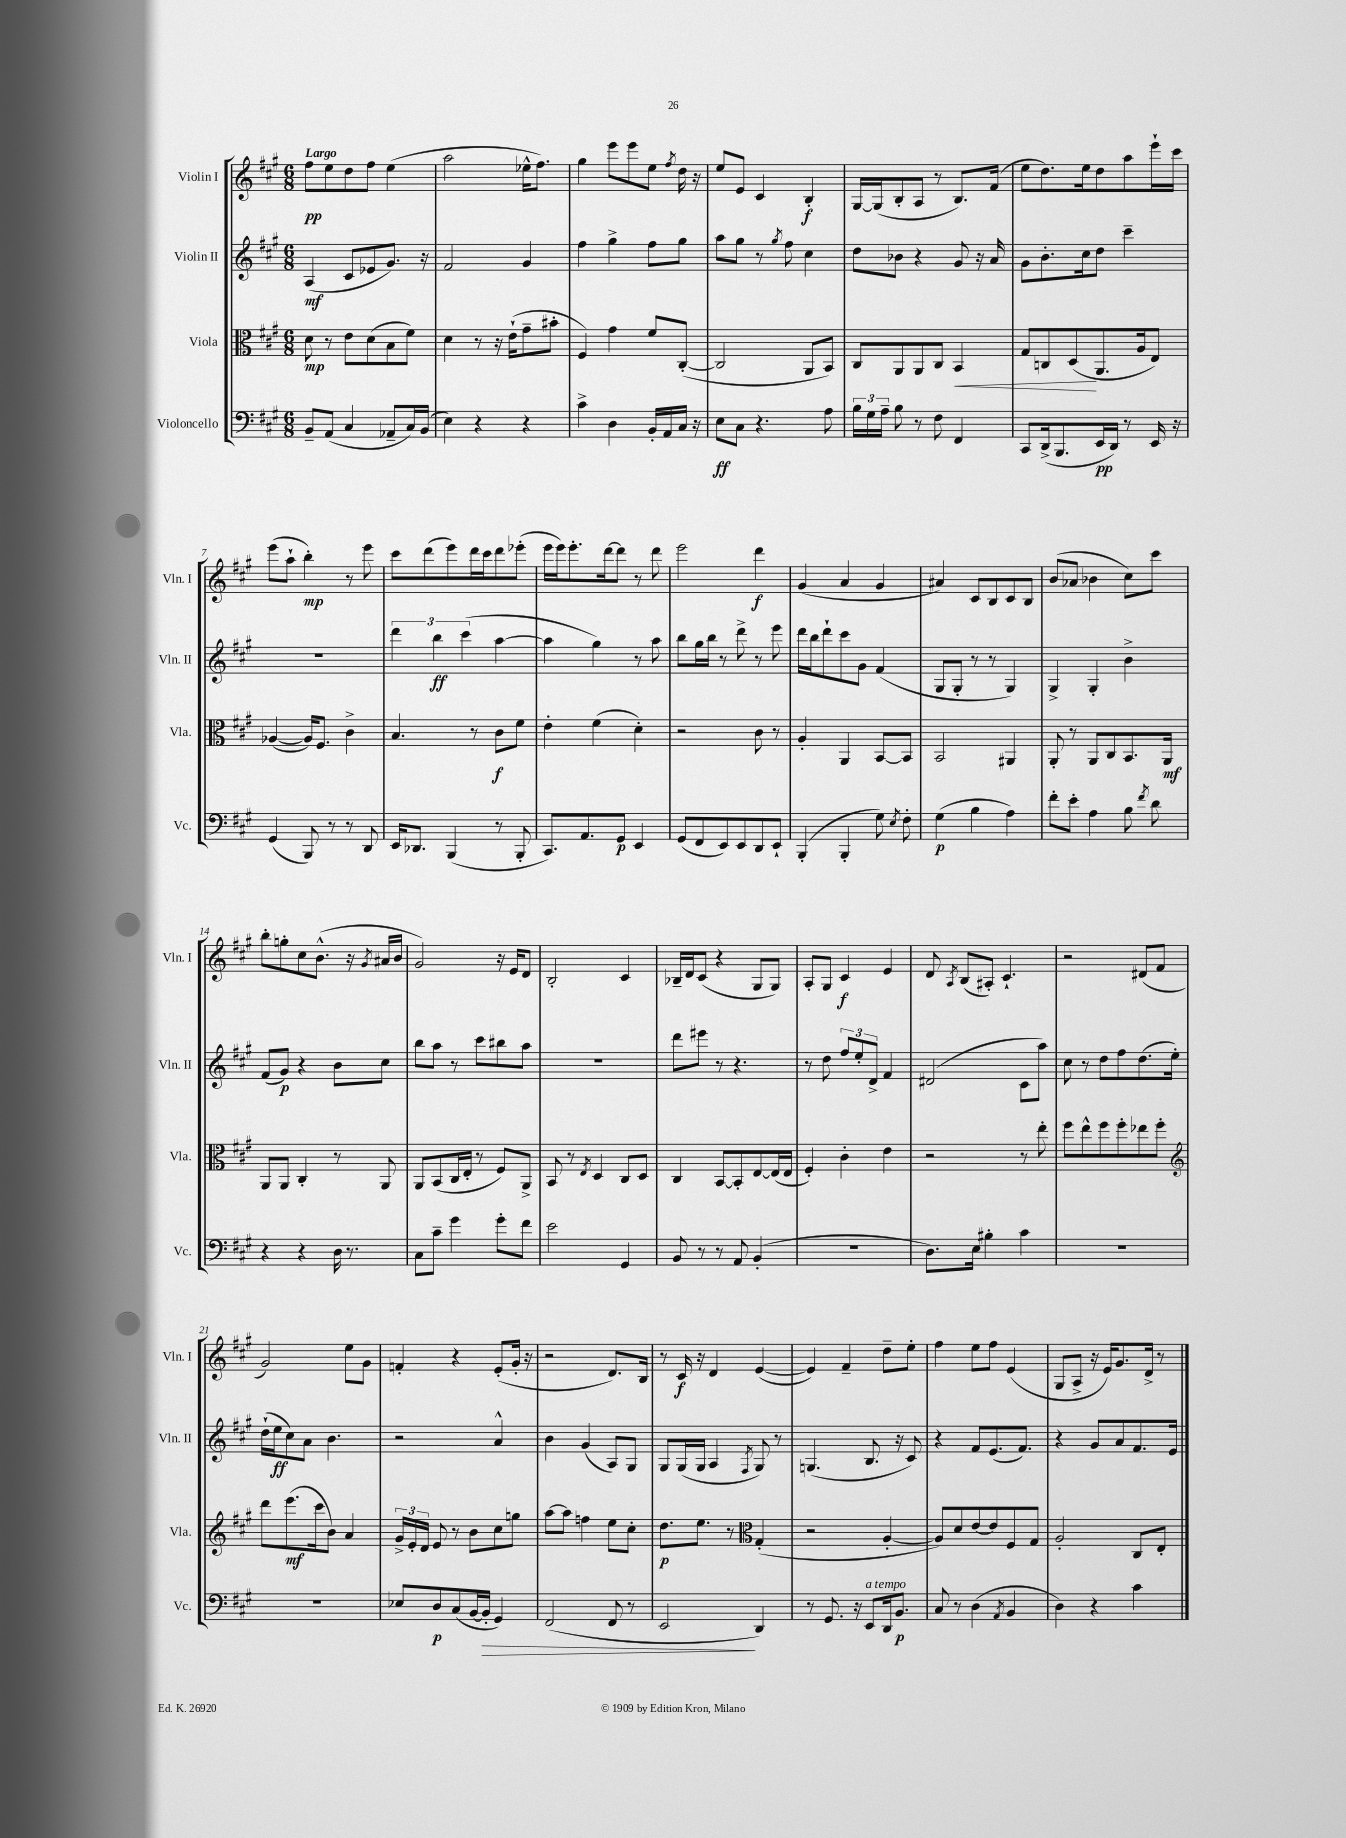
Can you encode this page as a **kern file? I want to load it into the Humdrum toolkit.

**kern	**dynam	**kern	**dynam	**kern	**dynam	**kern	**dynam
*part4	*part4	*part3	*part3	*part2	*part2	*part1	*part1
*staff4	*staff4	*staff3	*staff3	*staff2	*staff2	*staff1	*staff1
*I"Violoncello	*	*I"Viola	*	*I"Violin II	*	*I"Violin I	*
*I'Vc.	*	*I'Vla.	*	*I'Vln. II	*	*I'Vln. I	*
*clefF4	*	*clefC3	*	*clefG2	*	*clefG2	*
*k[f#c#g#]	*	*k[f#c#g#]	*	*k[f#c#g#]	*	*k[f#c#g#]	*
*M6/8	*	*M6/8	*	*M6/8	*	*M6/8	*
=1	=1	=1	=1	=1	=1	=1	=1
!	!	!	!	!	!	!LO:TX:a:B:t=Largo	!
8BB~/L	.	8d\	mp	(4A/	mf	8ff#\L	pp
(8AA/J	.	8r	.	.	.	8ee\	.
4C#/	.	8e\L	.	8c#/L	.	8dd\	.
.	.	(8d\	.	8e-X/	.	8ff#\J	.
8AA-X~/L	.	8B\	.	8.g#/J)	.	(4ee\	.
16C#/L)	.	8f#\J)	.	.	.	.	.
(16BB/JJ	.	.	.	16r	.	.	.
=2	=2	=2	=2	=2	=2	=2	=2
4E\)	.	4d\	.	2f#/	.	2aa\	.
4r	.	8r	.	.	.	.	.
.	.	16r	.	.	.	.	.
.	.	(16e`\KL	.	.	.	.	.
4r	.	8g#~\	.	4g#/	.	16ee-X^^\KL	.
.	.	.	.	.	.	8.ff#\J)	.
.	.	8b#X'\J	.	.	.	.	.
=3	=3	=3	=3	=3	=3	=3	=3
4c#^\	.	4F#/)	.	4ff#\	.	4gg#\	.
4D\	.	4g#\	.	4gg#^\	.	8eee\L	.
.	.	.	.	.	.	8eee\	.
16BB'/LL	.	8f#/L	.	8ff#\L	.	8ee\J	.
16AA/	.	.	.	.	.	.	.
.	.	.	.	.	.	8qff#/	.
16C#/JJ	.	([8C#'/J	.	8gg#\J	.	16dd\	.
16r	.	.	.	.	.	16r	.
=4	=4	=4	=4	=4	=4	=4	=4
8E\L	ff	2C#/]	.	8aa\L	.	8ee/L	.
8C#\J	.	.	.	8gg#\J	.	8e/J	.
4.r	.	.	.	8r	.	4c#/	.
.	.	.	.	8qgg#/	.	.	.
.	.	.	.	8ff#\	.	.	.
.	.	8AA/L	.	4cc#\	.	4B'/	f
8A\	.	8BB/J)	.	.	.	.	.
=5	=5	=5	=5	=5	=5	=5	=5
24B\LL	.	8C#/L	.	8dd\L	.	[16G#/LL	.
24G#\	.	.	.	.	.	.	.
.	.	.	.	.	.	(16G#/J]	.
24A~\JJ	.	.	.	.	.	.	.
8B\	.	8AA/	.	8b-X\J	.	8B'/	.
8r	.	8AA/	.	4r	.	8A/J	.
8F#\	.	8C#/J	.	.	.	8r	.
!	!	!	!LO:HP:b	!	!	!	!
4FF#/	.	4BB/	<	8g#/	.	8.B/L)	.
.	.	.	.	16r	.	.	.
.	.	.	.	16a/	.	(16f#/Jk	.
=6	=6	=6	=6	=6	=6	=6	=6
8CC#/L	.	8G#/L	.	8g#\L	.	8ee\L	.
(16DD^/k	.	8Cn/	.	8.b'\	.	8.dd\)	.
8.BBB/	.	.	.	.	.	.	.
.	.	(8D/	.	.	.	.	.
.	.	.	.	16cc#\k	.	16ee\k	.
16EE/L	pp	8.AA/	[	8dd\J	.	8dd\	.
16DD/JJ)	.	.	.	.	.	.	.
8r	.	.	.	4ccc#~\	.	8aa\	.
.	.	16A/k	.	.	.	.	.
16EE/	.	8E/J)	.	.	.	16eee`\L	.
16r	.	.	.	.	.	16ccc#\JJ	.
!!LO:LB:g=z
=7	=7	=7	=7	=7	=7	=7	=7
(4GG#/	.	([4A-X/	.	2.r	.	(8eee\L	.
.	.	.	.	.	.	8aa`\J	.
8BBB/)	.	16A-/KL])	.	.	.	4bb'\)	mp
.	.	8.F#/J	.	.	.	.	.
8r	.	.	.	.	.	.	.
8r	.	4c#^\	.	.	.	8r	.
8DD/	.	.	.	.	.	8eee\	.
=8	=8	=8	=8	=8	=8	=8	=8
16EE/KL	.	4.B/	.	6ddd\	.	8ccc#\L	.
8.DD-X/J	.	.	.	.	.	.	.
.	.	.	.	.	.	(8ddd\	.
.	.	.	.	6bb\	ff	.	.
(4BBB/	.	.	.	.	.	8eee\)	.
.	.	.	.	(6ccc#\	.	.	.
.	.	8r	.	.	.	16ddd\L	.
.	.	.	.	.	.	16ccc#\J	.
8r	.	8c#\L	f	[4aa\	.	8ddd\	.
8BBB'/	.	8f#\J	.	.	.	(8eee-X'\J	.
=9	=9	=9	=9	=9	=9	=9	=9
8.CC#/L)	.	4e'\	.	4aa\]	.	16eee\LL	.
.	.	.	.	.	.	16eee\J)	.
.	.	.	.	.	.	8.eee'\	.
8.AA/	.	.	.	.	.	.	.
.	.	(4f#\	.	4gg#\)	.	.	.
.	.	.	.	.	.	[16ddd\k	.
8GG#/J	p	.	.	.	.	8ddd\J]	.
4EE/	.	4d'\)	.	8r	.	8r	.
.	.	.	.	8aa\	.	8ddd\	.
=10	=10	=10	=10	=10	=10	=10	=10
(8GG#/L	.	2r	.	8bb\L	.	2eee\	.
8FF#/	.	.	.	16gg#\L	.	.	.
.	.	.	.	16bb\JJ	.	.	.
8EE/)	.	.	.	8r	.	.	.
8EE/	.	.	.	8ddd^\	.	.	.
8DD/	.	8c#\	.	8r	.	4ddd\	f
8EE`/J	.	8r	.	8eee\	.	.	.
=11	=11	=11	=11	=11	=11	=11	=11
(4BBB'/	.	4A'/	.	16ddd\LL	.	(4g#/	.
.	.	.	.	16bb\J	.	.	.
.	.	.	.	8ddd`\	.	.	.
4BBB'/	.	4AA/	.	8ccc#\	.	4a/	.
.	.	.	.	8g#\J	.	.	.
8G#\)	.	[8BB/L	.	(4f#/	.	4g#/	.
8qE/	.	.	.	.	.	.	.
8F#'\	.	8BB/J]	.	.	.	.	.
=12	=12	=12	=12	=12	=12	=12	=12
(4G#\	p	2BB/	.	8G#/L	.	4a#X/)	.
.	.	.	.	8G#'/J	.	.	.
4B\	.	.	.	8r	.	8c#/L	.
.	.	.	.	8r	.	8B/	.
4A\)	.	4AA#X/	.	4G#/)	.	8c#/	.
.	.	.	.	.	.	8B/J	.
=13	=13	=13	=13	=13	=13	=13	=13
8f#'\L	.	8AA'/	.	4G#^/	.	(8b/L	.
8e'\J	.	8r	.	.	.	8a-X/J	.
4A\	.	8AA/L	.	4G#'/	.	4b-X\	.
.	.	8C#/	.	.	.	.	.
8B\	.	8.BB/	.	4b^\	.	8cc#\L)	.
8qf#/	.	.	.	.	.	.	.
8d\	.	.	.	.	.	8ccc#\J	.
.	.	16AA/Jk	mf	.	.	.	.
!!LO:LB:g=z
=14	=14	=14	=14	=14	=14	=14	=14
4r	.	8AA/L	.	(8f#/L	.	8bb'\L	.
.	.	8AA/J	.	8g#/J)	p	8ggn'\	.
4r	.	4C#'/	.	4r	.	8cc#\	.
.	.	.	.	.	.	(8.b^^\J	.
16D\	.	8r	.	8b\L	.	.	.
8.r	.	.	.	.	.	16r	.
.	.	.	.	.	.	8qg#/	.
.	.	8AA/	.	8cc#\J	.	16a#X/LL	.
.	.	.	.	.	.	16b/JJ	.
=15	=15	=15	=15	=15	=15	=15	=15
8C#\L	.	8AA/L	.	8bb\L	.	2g#/)	.
8c#~\J	.	(8BB/	.	8aa\J	.	.	.
4g#\	.	16C#/L	.	8r	.	.	.
.	.	16E'/JJ	.	.	.	.	.
.	.	8r	.	8ccc#\L	.	.	.
8g#'\L	.	8F#/L)	.	8bb#X\	.	16r	.
.	.	.	.	.	.	16e/KL	.
8f#\J	.	8AA^/J	.	8aa\J	.	8d/J	.
=16	=16	=16	=16	=16	=16	=16	=16
2e\	.	8BB/	.	2.r	.	2B'/	.
.	.	8r	.	.	.	.	.
.	.	8qE/	.	.	.	.	.
.	.	4D/	.	.	.	.	.
4GG#/	.	8C#/L	.	.	.	4c#/	.
.	.	8D/J	.	.	.	.	.
=17	=17	=17	=17	=17	=17	=17	=17
8BB/	.	4C#/	.	8ddd\L	.	16B-X~/LL	.
.	.	.	.	.	.	16d/J	.
8r	.	.	.	8eee#X\J	.	(8c#/J	.
8r	.	[8BB/L	.	8r	.	4r	.
8AA/	.	8BB'/]	.	4.r	.	.	.
(4BB'/	.	[8E/	.	.	.	8G#/L	.
.	.	(16E/L]	.	.	.	8G#/J)	.
.	.	16E/JJ	.	.	.	.	.
=18	=18	=18	=18	=18	=18	=18	=18
2.r	.	4F#'/)	.	8r	.	8A'/L	.
.	.	.	.	8dd\	.	8G#/J	.
.	.	4c#'\	.	12ff#/L	.	4c#/	f
.	.	.	.	12ee'/	.	.	.
.	.	.	.	12d^/J	.	.	.
.	.	4e\	.	4f#/	.	4e/	.
=19	=19	=19	=19	=19	=19	=19	=19
8.D\L)	.	2r	.	(2d#X/	.	8d/	.
.	.	.	.	.	.	8qA/	.
.	.	.	.	.	.	(8B/L	.
16E\Jk	.	.	.	.	.	.	.
4B#X'\	.	.	.	.	.	8A#X'/J)	.
.	.	.	.	.	.	4.c#`/	.
4c#\	.	8r	.	8c#\L	.	.	.
.	.	8ee'\	.	8aa\J)	.	.	.
=20	=20	=20	=20	=20	=20	=20	=20
2.r	.	8ff#\L	.	8cc#\	.	2r	.
.	.	8ee^^\	.	8r	.	.	.
.	.	8ff#\	.	8dd\L	.	.	.
.	.	8ff#'\	.	8ff#\	.	.	.
.	.	8ee-X\	.	(8.dd\	.	(8d#X/L	.
.	.	8ff#'\J	.	.	.	8f#/J	.
.	.	.	.	16ee'\Jk)	.	.	.
!!LO:LB:g=z
=21	=21	=21	=21	=21	=21	=21	=21
*	*	*clefG2	*	*	*	*	*
2.r	.	8ddd\L	.	(16dd`\LL	.	2g#/)	.
.	.	.	.	16ee\J	ff	.	.
.	.	(8.eee\	mf	8cc#\)	.	.	.
.	.	.	.	8a\J	.	.	.
.	.	16ccc#\k	.	.	.	.	.
.	.	8b\J)	.	4.b\	.	.	.
.	.	4a/	.	.	.	8ee\L	.
.	.	.	.	.	.	8g#\J	.
=22	=22	=22	=22	=22	=22	=22	=22
8E-X/L	.	24g#^/LL	.	2r	.	4fn'/	.
.	.	24e'/	.	.	.	.	.
.	.	24d/JJ	.	.	.	.	.
8D/	p	8e/	.	.	.	.	.
(8C#/	.	8r	.	.	.	4r	.
[16BB/L	.	8b\L	.	.	.	.	.
!	!LO:HP:b	!	!	!	!	!	!
16BB'/JJ]	>	.	.	.	.	.	.
4GG#/)	.	8cc#\	.	4a^^/	.	(8e'/L	.
.	.	8ggn\J	.	.	.	16g#'/Jk	.
.	.	.	.	.	.	16r	.
=23	=23	=23	=23	=23	=23	=23	=23
(2FF#/	.	[8aa\L	.	4b\	.	2r	.
.	.	8aa\J]	.	.	.	.	.
.	.	4ffn\	.	(4g#/	.	.	.
8FF#/	.	8ee\L	.	8A/L)	.	8.d/L)	.
8r	.	8cc#'\J	.	8G#/J	.	.	.
.	.	.	.	.	.	16B/Jk	.
=24	=24	=24	=24	=24	=24	=24	=24
2EE/	.	8.dd\L	p	8G#/L	.	8r	.
.	.	.	.	(16G#/L	.	16c#/	f
.	.	8.ee\J	.	16G#/JJ	.	16r	.
.	.	.	.	4A/	.	4d/	.
.	.	8r	.	.	.	.	.
*	*	*clefC3	*	*	*	*	*
.	.	.	.	8qF#/	.	.	.
4DD/)	]	(4G#'/	.	8G#/)	.	([4e/	.
.	.	.	.	8r	.	.	.
=25	=25	=25	=25	=25	=25	=25	=25
8r	.	2r	.	(4.Gn/	.	4e/])	.
8.GG#/	.	.	.	.	.	.	.
.	.	.	.	.	.	4f#~/	.
16r	.	.	.	.	.	.	.
!LO:TX:a:i:t=a tempo	!	!	!	!	!	!	!
8EE/L	.	.	.	8.B/	.	.	.
16DD/k	.	[4A'/	.	.	.	8dd~\L	.
8.BB/J	p	.	.	16r	.	.	.
.	.	.	.	8c#/)	.	8ee'\J	.
=26	=26	=26	=26	=26	=26	=26	=26
8C#/	.	8A/L])	.	4r	.	4ff#\	.
8r	.	8d/	.	.	.	.	.
(4D\	.	[8e/	.	8f#/L	.	8ee\L	.
.	.	8e/]	.	(8.e/	.	8ff#\J	.
8qAA/	.	.	.	.	.	.	.
4BB/	.	8F#/	.	.	.	(4e/	.
.	.	.	.	8.f#/J)	.	.	.
.	.	8G#/J	.	.	.	.	.
=27	=27	=27	=27	=27	=27	=27	=27
4D\)	.	2A'/	.	4r	.	8G#/L	.
.	.	.	.	.	.	8A^/J	.
4r	.	.	.	8g#/L	.	16r	.
.	.	.	.	.	.	16e/KL)	.
.	.	.	.	8a/	.	8.g#/	.
4c#\	.	8C#/L	.	8.f#/	.	.	.
.	.	.	.	.	.	16d^/Jk	.
.	.	8E'/J	.	.	.	8r	.
.	.	.	.	16e/Jk	.	.	.
==	==	==	==	==	==	==	==
*-	*-	*-	*-	*-	*-	*-	*-
